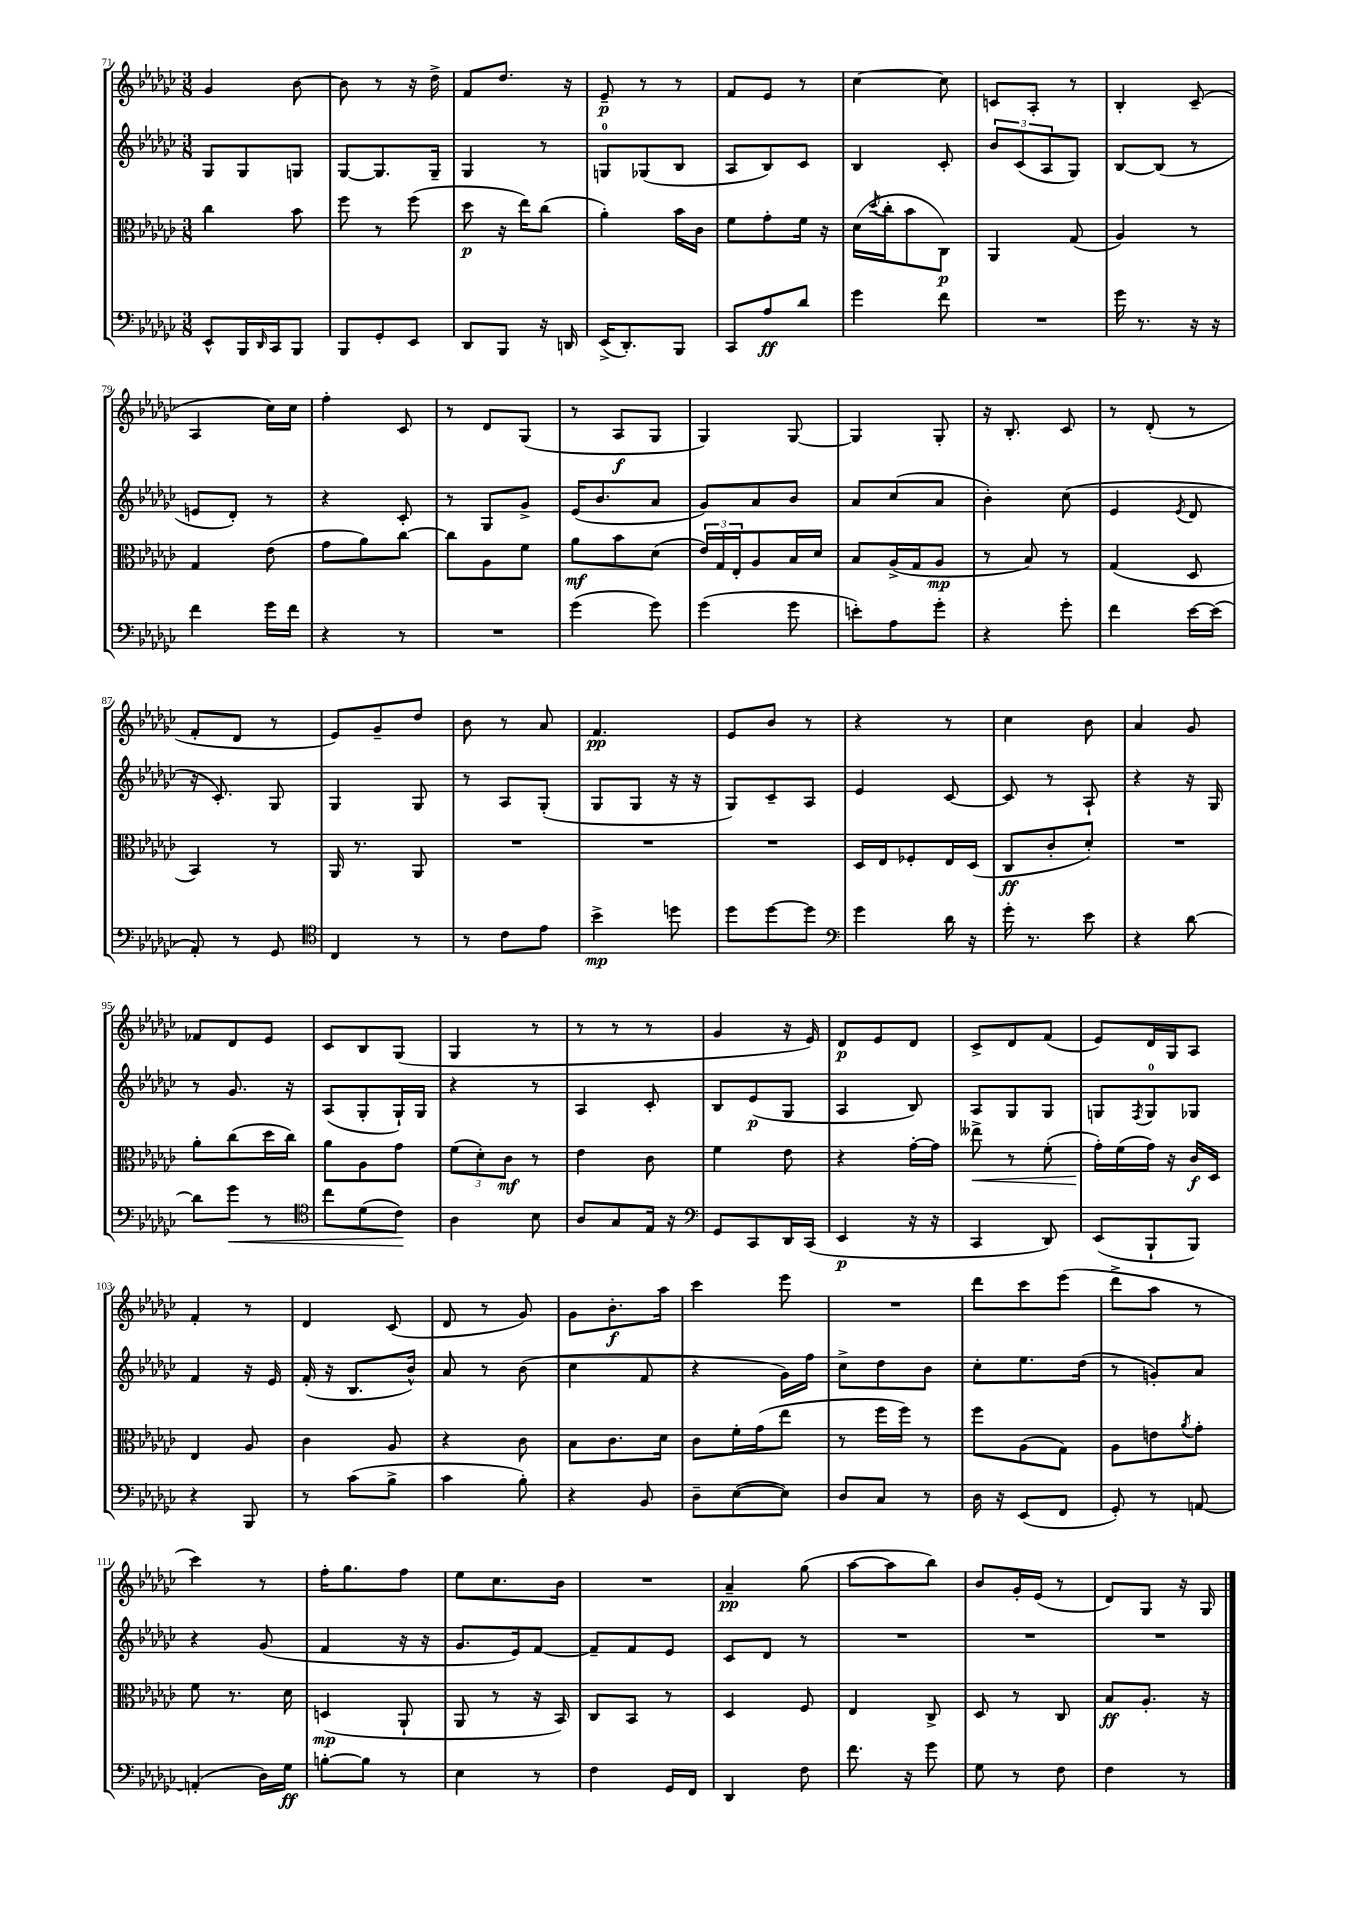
<<
\new StaffGroup <<
\new Staff = "s0" {
    \clef treble \key ges \major \numericTimeSignature \time 3/8
    ges'4 bes'8~ |
    bes'8 r8 r16 des''16-> |
    f'8 des''8. r16 |
    ees'8--\p r8 r8 |
    f'8 ees'8 r8 |
    ces''4~ ces''8 |
    c'8 aes8-. r8 |
    bes4-. ces'8--( |
    aes4 ces''16) ces''16 |
    f''4-. ces'8 |
    r8 des'8 ges8( |
    r8 aes8\f ges8 |
    ges4) ges8~ |
    ges4 ges8-. |
    r16 bes8.-. ces'8 |
    r8 des'8-.( r8 |
    f'8-. des'8 r8 |
    ees'8) ges'8-- des''8 |
    bes'8 r8 aes'8 |
    f'4.\pp |
    ees'8 bes'8 r8 |
    r4 r8 |
    ces''4 bes'8 |
    aes'4 ges'8 |
    fes'8 des'8 ees'8 |
    ces'8 bes8 ges8( |
    ges4 r8 |
    r8 r8 r8 |
    ges'4 r16 ees'16) |
    des'8\p ees'8 des'8 |
    ces'8-> des'8 f'8( |
    ees'8) des'16 ges16 aes8 |
    f'4-. r8 |
    des'4 ces'8( |
    des'8 r8 ges'8) |
    ges'8 bes'8.-.\f aes''16 |
    ces'''4 ees'''8 |
    R4. |
    des'''8 ces'''8 ees'''8( |
    des'''8-> aes''8 r8 |
    ces'''4) r8 |
    f''16-. ges''8. f''8 |
    ees''8 ces''8. bes'16 |
    R4. |
    aes'4--\pp ges''8( |
    aes''8~ aes''8 bes''8) |
    bes'8 ges'16-. ees'16( r8 |
    des'8) ges8 r16 ges16 \bar "|." |
}
\new Staff = "s1" {
    \clef treble \key ges \major \numericTimeSignature \time 3/8
    ges8 ges8 g8 |
    ges8~ ges8. ges16-- |
    ges4 r8 |
    g8-0 ges8( bes8 |
    aes8 bes8) ces'8 |
    bes4 ces'8-. |
    \tuplet 3/2 { bes'8 ces'8( aes8 } ges8) |
    bes8~ bes8( r8 |
    e'8 des'8-.) r8 |
    r4 ces'8-. |
    r8 ges8 ges'8-> |
    ees'16( bes'8. aes'8 |
    ges'8) aes'8 bes'8 |
    aes'8 ces''8( aes'8 |
    bes'4-.) ces''8( |
    ees'4 \acciaccatura { ees'8 } des'8 |
    r16 ces'8.-.) ges8 |
    ges4 ges8 |
    r8 aes8 ges8-.( |
    ges8 ges8 r16 r16 |
    ges8) ces'8-- aes8 |
    ees'4 ces'8~ |
    ces'8 r8 aes8-! |
    r4 r16 ges16 |
    r8 ges'8. r16 |
    aes8( ges8-. ges16-!) ges16 |
    r4 r8 |
    aes4 ces'8-. |
    bes8 ees'8\p( ges8 |
    aes4 bes8) |
    aes8 ges8 ges8 |
    g8 \acciaccatura { f8 } g8-0 ges8 |
    f'4 r16 ees'16 |
    f'16-.( r16 bes8. bes'16-^) |
    aes'8 r8 bes'8( |
    ces''4 f'8 |
    r4 ges'16) f''16 |
    ces''8-> des''8 bes'8 |
    ces''8-. ees''8. des''16( |
    r8 g'8-.) aes'8 |
    r4 ges'8( |
    f'4 r16 r16 |
    ges'8. ees'16) f'8~ |
    f'8-- f'8 ees'8 |
    ces'8 des'8 r8 |
    R4. |
    R4. |
    R4. \bar "|." |
}
\new Staff = "s2" {
    \clef alto \key ges \major \numericTimeSignature \time 3/8
    ces''4 bes'8 |
    f''8 r8 f''8( |
    des''8\p r16 ees''16) ces''8( |
    aes'4-.) bes'16 ces'16 |
    f'8 ges'8-. f'16 r16 |
    des'16( \acciaccatura { des''8 } ces''16-. bes'8 ces8\p) |
    aes,4 ges8( |
    aes4) r8 |
    ges4 ees'8( |
    ges'8 aes'8) ces''8~ |
    ces''8 aes8 f'8 |
    aes'8\mf bes'8 des'8( |
    \tuplet 3/2 { ees'16) ges16 ees16-. } aes8 bes16 des'16 |
    bes8 aes16->( ges16 aes8\mp |
    r8 bes8) r8 |
    ges4( des8 |
    bes,4) r8 |
    aes,16 r8. aes,8 |
    R4. |
    R4. |
    R4. |
    des16 ees16 fes8-. ees16 des16( |
    ces8\ff ces'8-. des'8-.) |
    R4. |
    aes'8-. ces''8( des''16 ces''16) |
    aes'8 aes8 ges'8 |
    \tuplet 3/2 { f'8( des'8-.) ces'8\mf } r8 |
    ees'4 ces'8 |
    f'4 ees'8 |
    r4 ges'16~-. ges'16 |
    eeses''8->\< r8 f'8-.( |
    ges'16-.\!) f'16( ges'16) r16 ces'16\f des16 |
    ees4 aes8 |
    ces'4 aes8 |
    r4 ces'8 |
    bes8 ces'8. des'16 |
    ces'8 f'16-. ges'16( ees''8 |
    r8 f''16 f''16) r8 |
    f''8 aes8( ges8) |
    aes8 e'8 \acciaccatura { aes'8 } ges'8-. |
    f'8 r8. des'16 |
    d4\mp( aes,8-! |
    aes,8 r8 r16 bes,16) |
    ces8 bes,8 r8 |
    des4 f8 |
    ees4 ces8-> |
    des8 r8 ces8 |
    bes8\ff aes8.-. r16 \bar "|." |
}
\new Staff = "s3" {
    \clef bass \key ges \major \numericTimeSignature \time 3/8
    ees,8-^ bes,,16 \grace { des,16 } ces,16 bes,,8 |
    bes,,8 ges,8-. ees,8 |
    des,8 bes,,8 r16 d,16 |
    ees,16->( des,8.-.) bes,,8 |
    ces,8 aes8\ff des'8 |
    ges'4 f'8 |
    R4. |
    ges'16 r8. r16 r16 |
    f'4 ges'16 f'16 |
    r4 r8 |
    R4. |
    ges'4( ges'8) |
    ges'4( ges'8 |
    e'8-.) aes8 ges'8-. |
    r4 ges'8-. |
    f'4 ees'16~ ees'16( |
    aes,8-.) r8 ges,8 |
    \clef tenor ces4 r8 |
    r8 ces'8 ees'8 |
    bes'4->\mp d''8 |
    des''8 des''8~ des''8 |
    \clef bass ges'4 des'16 r16 |
    ges'16-. r8. ees'8 |
    r4 des'8~ |
    des'8 ges'8\< r8 |
    \clef tenor ces''8 des'8( ces'8\!) |
    aes4 bes8 |
    aes8 ges8 ees16 r16 |
    \clef bass ges,8 ces,8 des,16 ces,16( |
    ees,4\p r16 r16 |
    ces,4 des,8) |
    ees,8( bes,,8-! bes,,8) |
    r4 bes,,8 |
    r8 ces'8( bes8-> |
    ces'4 bes8-.) |
    r4 bes,8 |
    des8-- ees8~( ees8) |
    des8 ces8 r8 |
    des16 r16 ees,8( f,8 |
    ges,8-.) r8 a,8~ |
    a,4-.( des16) ges16\ff |
    b8~-. b8 r8 |
    ees4 r8 |
    f4 ges,16 f,16 |
    des,4 f8 |
    f'8. r16 ges'8 |
    ges8 r8 f8 |
    f4 r8 \bar "|." |
}
>>
>>
\layout { \context { \Score currentBarNumber = #71 } }
